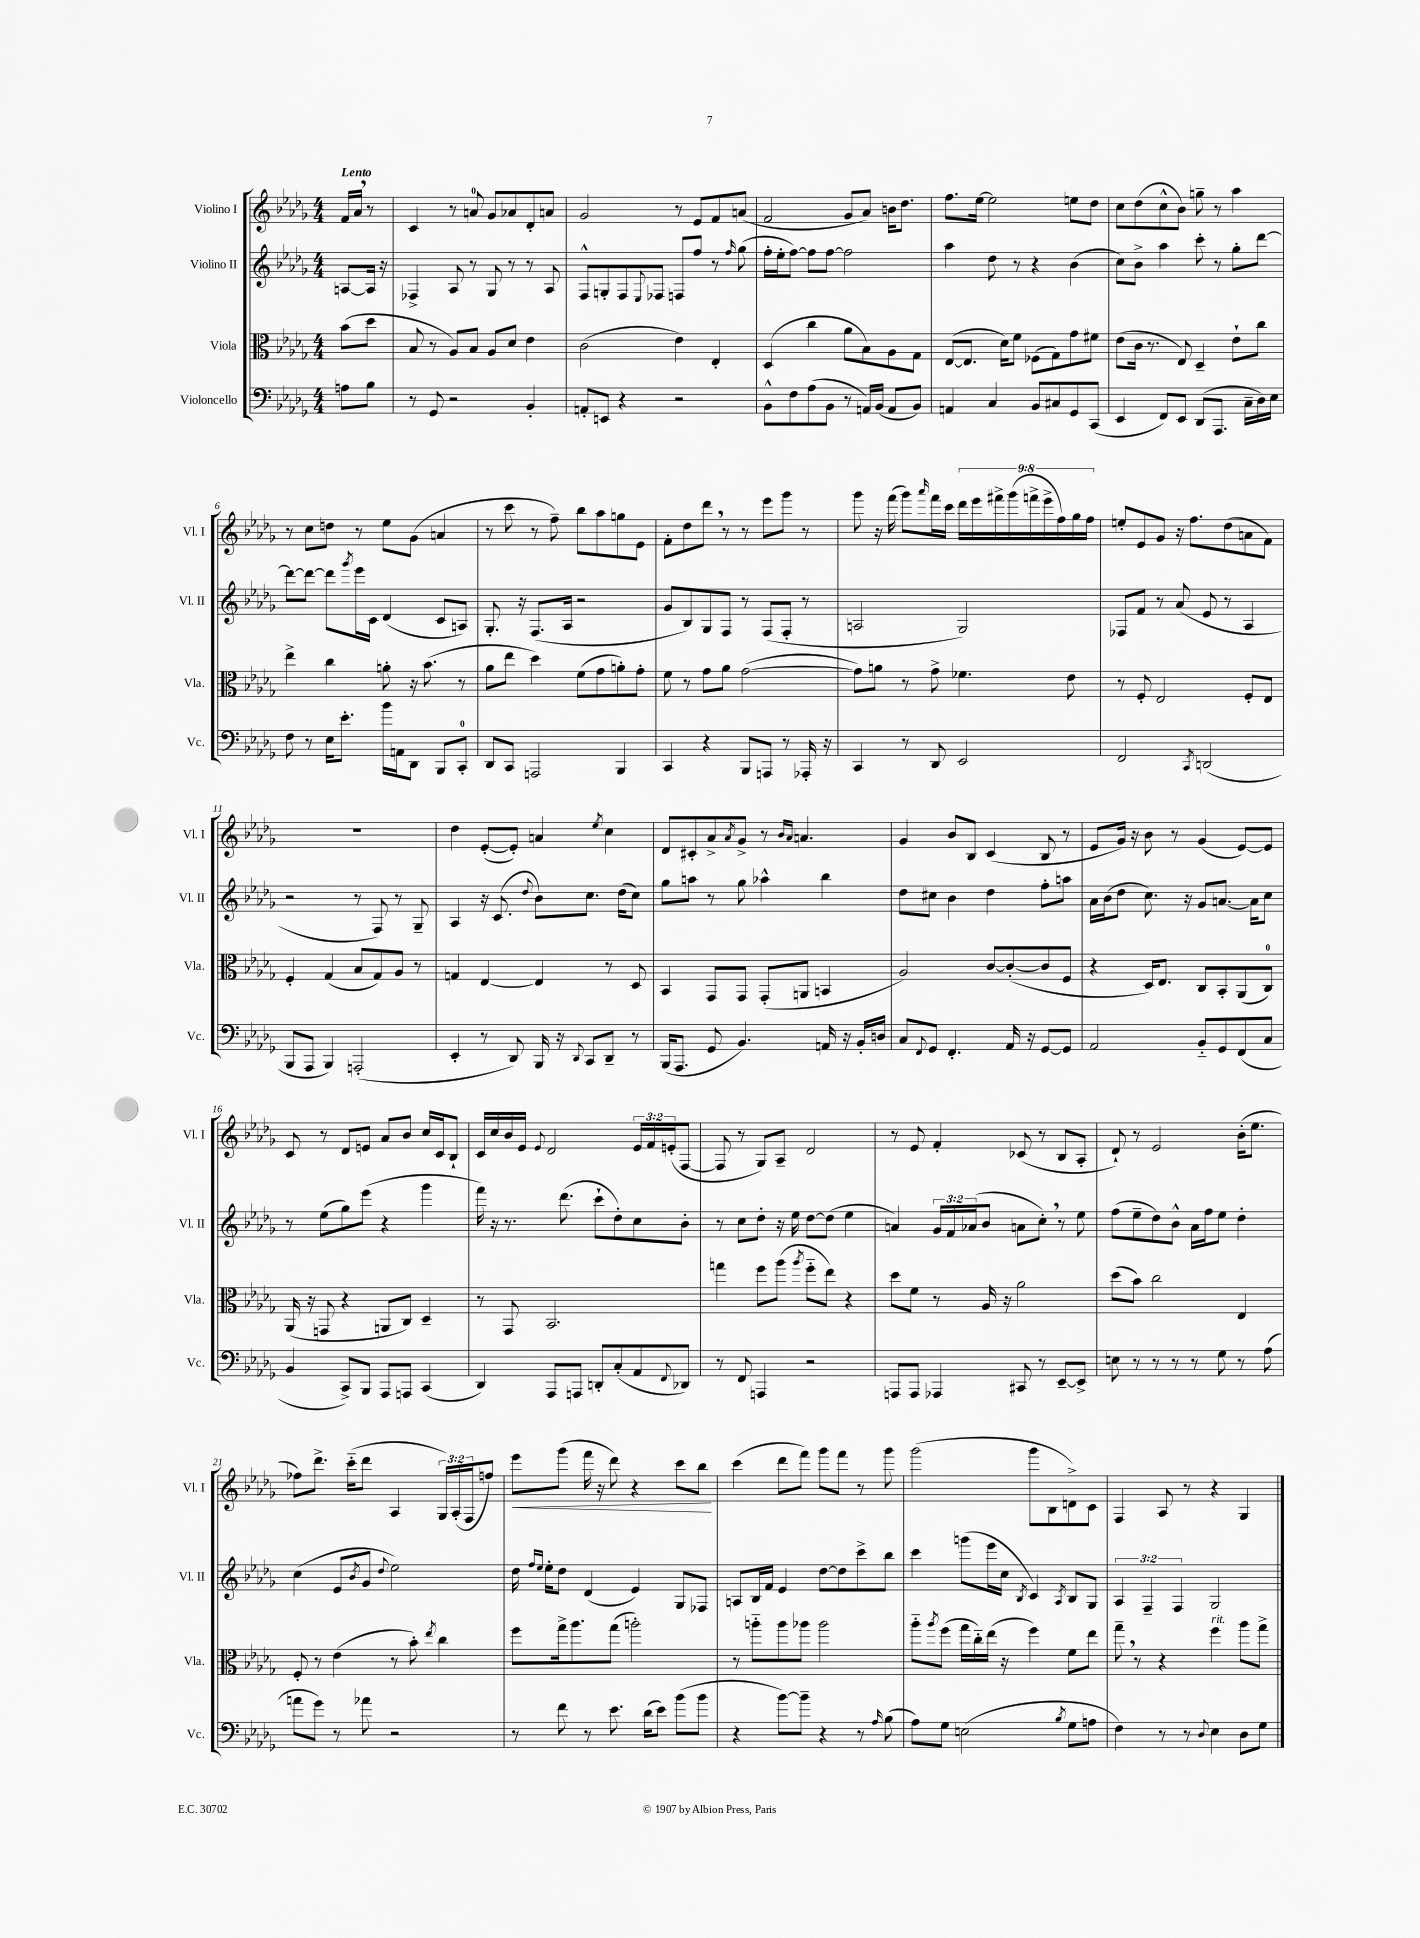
<<
\new StaffGroup <<
\new Staff = "s0" \with { instrumentName = "Violino I" shortInstrumentName = "Vl. I" } {
    \clef treble \key des \major \numericTimeSignature \time 4/4 \override Staff.TupletNumber.text = #tuplet-number::calc-fraction-text \partial 4 \tempo "Lento"
    f'16 aes'16 \breathe r8 |
    c'4 r8 a'8-0 ges'8 aes'8 des'8-. a'8 |
    ges'2 r8 ees'8 f'8 a'8( |
    f'2 ges'8 aes'8) b'16 des''8. |
    f''8. ees''16~ ees''2 e''8 des''8 |
    c''8 des''8( c''8-^ bes'8) g''8-- r8 aes''4 |
    r8 c''8 d''8 r8 ees''8 ges'8( a'4 |
    r8 c'''8 r8 f''8--) bes''8 aes''8 g''8 ees'8 |
    f'8-. des''8 des'''8 \breathe r8 r8 ees'''8 ges'''8 r8 |
    ges'''8 r16 f'''16( ges'''8) \grace { aes'''16 } f'''16 c'''16 \tuplet 9/8 { des'''16 ees'''16 fis'''16-> ges'''16( f'''16-> ees'''16-> f''16) ges''16 f''16 } |
    e''8-. ees'8 ges'8 r16 f''8. des''8( a'8 f'8) |
    R1 |
    des''4 ees'8~-.( ees'8-.) a'4 \acciaccatura { ees''8 } c''4 |
    des'8 cis'8-. aes'8-> \acciaccatura { aes'8 } ges'8-> r8 \grace { bes'16 aes'16 } a'4. |
    ges'4 bes'8 bes8 c'4( bes8 r8 |
    ees'8 ges'16) r16 bes'8 r8 ges'4( ees'8~) ees'8 |
    c'8 r8 des'8 e'8 aes'8 bes'8 c''16 c'16 bes8-! |
    c'16 c''16 bes'16 ees'16 \appoggiatura { ees'8 } des'2 \tuplet 3/2 { ees'16 f'16 e'16-.( } f8~ |
    f8 r8 ges8) aes8-- des'2 |
    r8 ees'8 f'4-. ces'8( r8 bes8 aes8-. |
    des'8-!) r8 ees'2 bes'16-.( ees''8. |
    fes''8) des'''8.-> c'''16-_( des'''8 aes4 \tuplet 3/2 { ges16) aes16-.( f16 } f''8) |
    ees'''8\< ges'''8( f'''16 r16 des'''8) r4 c'''8 bes''8\! |
    c'''4( des'''8 f'''8) ges'''8 f'''8 r8 ges'''8 |
    ges'''2( ges'''8 bes8 d'8->) c'8 |
    f4 aes8 r8 r4 ges4 \bar "|." |
}
\new Staff = "s1" \with { instrumentName = "Violino II" shortInstrumentName = "Vl. II" } {
    \clef treble \key des \major \numericTimeSignature \time 4/4 \override Staff.TupletNumber.text = #tuplet-number::calc-fraction-text \partial 4
    a8~ a16 r16 |
    fes4-> aes8 r8 ges8 r8 r8 aes8 |
    f8-^ g8-. f8 \appoggiatura { ees8 } fes8 f8 f''8 r8 \grace { f''16 } ges''8( |
    f''16-. ees''16-. f''8~) f''8 f''8~ f''2 |
    aes''4 des''8 r8 r4 bes'4( |
    c''8) bes'8-> aes''4 c'''8-. r8 ges''8-. des'''8~ |
    des'''8~ des'''8~ des'''8 \acciaccatura { ges'''8 } ees'''16 c'16 des'4( c'8 a8) |
    ges8.-. r16 f8.( aes16 r2 |
    ges'8 bes8) ges8 f8 r8 f8( f8-. r8 |
    a2 ges2) |
    fes8 f'8 r8 aes'8( ees'8 r8 aes4 |
    r2 r8 f8) r8 ges8-- |
    aes4 r16 c'8.( \appoggiatura { des''8 } bes'8) c''8. des''16( c''8) |
    ges''8 a''8 r8 ges''8 aes''4-^ bes''4 |
    des''8 cis''8 bes'4 des''4 f''8-. a''8 |
    aes'16 bes'16( des''8 c''8.) r16 ges'8 a'8.~ a'16 c''8 |
    r8 ees''8( ges''8) ees'''8( r4 ges'''4 |
    f'''16) r16 r8. des'''8.( c'''8-! des''8-.) c''8 bes'8-. |
    r8 c''8 des''8-. r16 ees''16 des''8~ des''8( ees''4 |
    a'4) \tuplet 3/2 { ges'16 f'16 aes'16( } bes'8 a'8 c''8-.) \breathe r8 ees''8 |
    f''8( ees''8-- des''8) bes'8-^ aes'16 f''16 ees''8 des''4-. |
    c''4( ees'8 \acciaccatura { bes'8 } ges'8 \appoggiatura { des''8 } ees''2) |
    des''16 \grace { f''16 ees''16 } ees''16-. des''8 des'4( ees'4) ges8 fes8 |
    a8 bes16 f'16 ees'4 des''8~ des''8 c'''8-> bes''8 |
    c'''4 g'''8( ees'''16 c''16 \acciaccatura { bes8 } c'4) \acciaccatura { aes8 } bes8 ges8 |
    \tuplet 3/2 { aes4 f4-- f4 } ges2 \bar "|." |
}
\new Staff = "s2" \with { instrumentName = "Viola" shortInstrumentName = "Vla." } {
    \clef alto \key des \major \numericTimeSignature \time 4/4 \partial 4
    bes'8( des''8 |
    bes8 r8 aes8) bes8 aes8 des'8 ees'4 |
    c'2( ees'4) ees4-. |
    des4( c''4 aes'8 bes8) aes8 ges8 |
    ees8~( ees8. des'16) f'8 fes8( ges8) ges'8 fis'8 |
    ees'8( c'16 r8. ees8) des4-- ees'8-! c''8 |
    ees''4-> c''4 a'8-. r16 bes'8.( r8 |
    aes'8 ees''8 des''4) f'8( ges'8 a'8-.) ges'8-. |
    f'8 r8 ges'8 aes'8 ges'2~( |
    ges'8) a'8 r8 ges'8-> fes'4. ees'8 |
    r8 f8-. ees2 f8-. ees8 |
    f4-. ges4( bes8 ges8) aes8 r8 |
    g4 ees4~ ees4 r8 des8 |
    bes,4 ges,8 ges,8 ges,8-.( a,8 b,4 |
    aes2) c'8~ c'8~-.( c'8 f8 |
    r4 des16) ees8. c8 bes,8-. aes,8( c8-0) |
    aes,16( r16 g,8 r4 a,8 c8) des4-- |
    r8 ges,8 bes,2. |
    g''4 f''8 aes''8( \acciaccatura { aes''8 } f''8-_ ees''8) r4 |
    des''8 f'8 r8 aes16 r16 aes'2 |
    des''8( bes'8) c''2 ees4 |
    f8-. r8 ees'4( r8 bes'8-.) \acciaccatura { ees''8 } c''4 |
    f''8 ges''16-> aes''8. ges''8( a''2-.) |
    r8 a''8-_ a''8 aes''8 aes''2 |
    aes''8-_ \acciaccatura { aes''8 } f''8( ges''16 c''16-_) ees''16( r16 f''4) f'8 ees''8 |
    ges''8-- \breathe r8 r4 f''4^\markup { \italic "rit." } aes''8 ges''8-> \bar "|." |
}
\new Staff = "s3" \with { instrumentName = "Violoncello" shortInstrumentName = "Vc." } {
    \clef bass \key des \major \numericTimeSignature \time 4/4 \partial 4
    a8 bes8 |
    r8 ges,8 r2 bes,4-. |
    a,8-. e,8 r4 r2 |
    bes,8-^ f8 aes8( bes,8 r8 a,16) bes,16( a,8 bes,8) |
    a,4 c4 bes,8 cis8 ges,8 c,8( |
    ees,4 f,8) ees,8 des,8( aes,,8. c16-- des16) ees16 |
    f8 r8 ees16 ees'8.-. bes'16 a,16 des,8 bes,,8 c,8-0-. |
    des,8 c,8 a,,2 bes,,4 |
    c,4 r4 bes,,8 a,,8 r8 aes,,16-. r16 |
    c,4 r8 des,8 ees,2 |
    f,2 \acciaccatura { c,8 } d,2( |
    bes,,8 aes,,8 bes,,4) a,,2-.( |
    ees,4-. r8 des,8) bes,,16 r16 \appoggiatura { des,8 } c,8 des,8-- r8 |
    bes,,16( aes,,8. ges,8 bes,4.) a,16 r16 bes,16-. d16 |
    c8 \appoggiatura { f,8 } ges,8 f,4.-. aes,16 r16 ges,8~ ges,8 |
    aes,2 bes,8-_ ges,8 f,8( c8 |
    bes,4 c,8->) bes,,8 aes,,8 a,,8 c,4( |
    des,4) aes,,8 a,,8 d,8-. c8-.( aes,8 \appoggiatura { f,8 } des,8) |
    r8 f,8 a,,4 r2 |
    a,,8 a,,8 aes,,4 cis,8 r8 ees,8~-- ees,8-> |
    e8 r8 r8 r8 r8 ges8 r8 aes8( |
    a'8 ges'8) r8 aes'8 r2 |
    r8 f'8 r8 ees'8. des'16( ees'8) bes'8( bes'8 |
    r4 bes'8~) bes'8-- r4 r8 \grace { aes16 } bes8( |
    aes8) ges8 e2( \acciaccatura { bes8 } ges8 a8 |
    f4) r8 r8 \appoggiatura { des8 } ees4 des8 ges8 \bar "|." |
}
>>
>>
